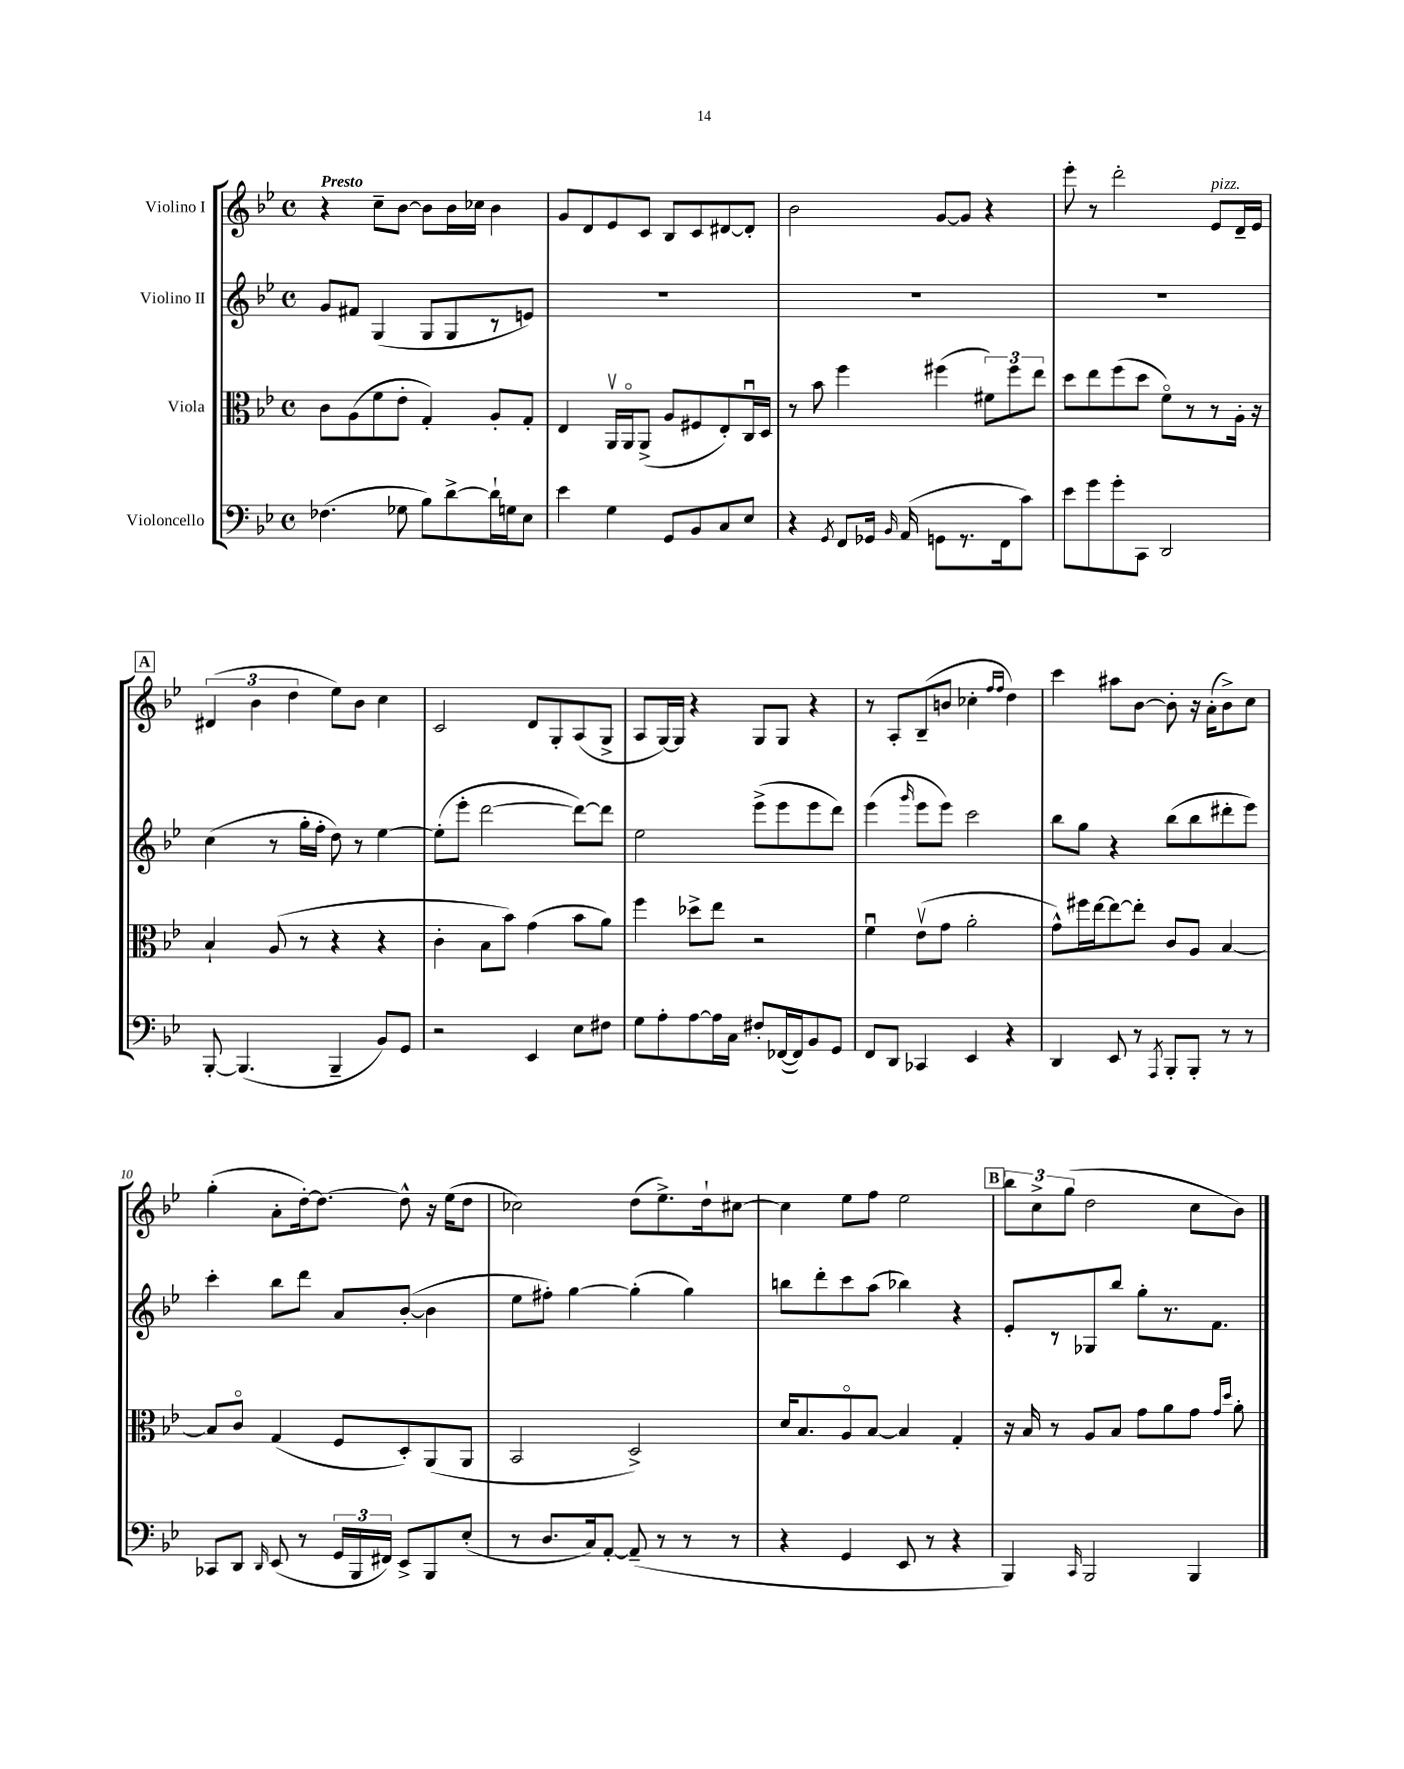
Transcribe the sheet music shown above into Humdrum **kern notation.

**kern	**kern	**kern	**kern
*staff4	*staff3	*staff2	*staff1
*clefF4	*clefC3	*clefG2	*clefG2
*k[b-e-]	*k[b-e-]	*k[b-e-]	*k[b-e-]
*M4/4	*M4/4	*M4/4	*M4/4
*met(c)	*met(c)	*met(c)	*met(c)
(4.F-\	8c\L	8g/L	4r
.	(8A\	8f#/J	.
.	8f\	(4G/	8cc~\L
8G-\	8e-'\J	.	[8b-\J
8B-\L)	4G'/)	8G/L	8b-\]L
[8d^\	.	8G/	16b-\L
.	.	.	16cc-\JJ
16d`\]L	8A'/L	8r	4b-\
16G\J	.	.	.
8E-\J	8G'/J	8e/J)	.
=	=	=	=
4e-\	4E-/	1r	8g/L
.	.	.	8d/
4G\	16AAv/LL	.	8e-/
.	16AAo/J	.	.
.	(8AA^/J	.	8c/J
8GG/L	8A/L	.	8B-/L
8BB-/	8F#/	.	8c/
8C/	8E-'/)	.	[8d#/
8E-/J	16Cu/L	.	8d#'/]J
.	16D/JJ	.	.
=	=	=	=
4r	8r	1r	2b-\
.	8b-\	.	.
8qGG/	.	.	.
8FF/L	4ff\	.	.
16GG-/Jk	.	.	.
16qqBB-/	.	.	.
(16AA/	.	.	.
8GG\L	(4ff#\	.	[8g/L
8.r	.	.	8g/]J
.	12f#\L)	.	4r
16FF\k	.	.	.
.	12ff#\	.	.
8c\J)	.	.	.
.	12ee-\J	.	.
=	=	=	=
8e-\L	8dd\L	1r	8eee-'\
8g\	8ee-\	.	8r
8g'\	(8ff\	.	2ddd'\
8CC\J	8dd\J	.	.
2DD/	8fo\L)	.	.
.	8r	.	.
.	8r	.	8e-/L
.	16A'\Jk	.	16d~/L
.	16r	.	16e-/JJ
=	=	=	=
[8BBB-'/	4B-`/	(4cc\	(6d#/
(4.BBB-/]	.	.	.
.	.	.	6b-\
.	(8A/	8r	.
.	.	.	6dd\
.	8r	16gg'\LL	.
.	.	16ff'\JJ	.
4BBB-~/	4r	8dd\)	8ee-\L)
.	.	8r	8b-\J
8BB-/L)	4r	[4ee-\	4cc\
8GG/J	.	.	.
=	=	=	=
2r	4c'\	(8ee-'\]L	2c/
.	.	8eee-'\J	.
.	8B-\L	[2ddd\	.
.	8b-\J)	.	.
4EE-/	(4g\	.	8d/L
.	.	.	8G'/
8E-\L	8b-\L	8ddd\_L)	(8A/
8F#\J	8a\J)	8ddd\]J	8G^/J
=	=	=	=
8G\L	4ff\	2ee-\	8A/L
8A'\	.	.	[16G/L)
.	.	.	16G/]JJ
[8A\	8dd-^\L	.	4r
16A\]L	8ee-\J	.	.
16C\JJ	.	.	.
8F#'/L	2r	(8eee-^\L	8G/L
([16FF-/L	.	8eee-\	8G/J
16FF-/]J)	.	.	.
8BB-/	.	8eee-\	4r
8GG/J	.	8ddd\J)	.
=	=	=	=
8FF/L	4fu\	(4eee-\	8r
8DD/J	.	.	8A'/L
.	.	16qqggg/	.
4CC-/	(8e-v\L	8eee-\L	(8B-~/
.	8g\J	8eee-\J)	8b/J
4EE-/	2a'\	2ccc\	4cc-'\
.	.	.	16qqff/LL
.	.	.	16qqff/JJ
4r	.	.	4dd\)
=	=	=	=
4DD/	8g^^\L)	8bb-\L	4ccc\
.	16ff#\L	8gg\J	.
.	[16ee-\J	.	.
8EE-/	8ee-\_	4r	8aa#\L
8r	8ee-'\]J	.	[8b-\J
8qAAA/	.	.	.
8BBB-'/L	8c/L	(8bb-\L	8b-'\]
8BBB-'/J	8A/J	8bb-\	16r
.	.	.	(16a'\LK
8r	[4B-/	8ddd#'\	8b-^\)
8r	.	8eee-\J)	8cc\J
=	=	=	=
8CC-/L	8B-/]L	4ccc'\	(4gg'\
8DD/J	8co/J	.	.
16qqDD/	.	.	.
(8EE-/	(4G/	8bb-\L	8a'\L
8r	.	8ddd\J	[16dd'\k)
.	.	.	8.dd\_J
24GG/LL	8F/L	8a/L	.
24BBB-/	.	.	.
24FF#/JJ)	.	.	.
8EE-^/L	8D'/)	([8b-'/J	8dd^^\]
8BBB-/	(8AA/	4b-\]	16r
.	.	.	(16ee-\LK
(8E-'/J	8AA/J	.	8dd\J
=	=	=	=
8r	2BB-/	8ee-\L	2cc-\)
8.D/L	.	8ff#'\J)	.
.	.	[4gg\	.
16C/k)	.	.	.
[8AA'/J	.	.	.
(8AA~/]	2D^/)	(4gg'\]	(8dd\L
8r	.	.	8.ee-^\)
8r	.	4gg\)	.
.	.	.	16dd`\k
8r	.	.	[8cc#\J
=	=	=	=
4r	16d/LK	8bb\L	4cc#\]
.	8.B-/	.	.
.	.	8ddd'\	.
4GG/	8Ao/	8ccc\	8ee-\L
.	[8B-/J	(8aa\J	8ff\J
8EE-/	4B-/]	4bb-\)	2ee-\
8r	.	.	.
4r	4G'/	4r	.
=	=	=	=
4BBB-/)	16r	8e-'/L	12bb-\L
.	16B-/	.	.
.	.	.	12cc^\
.	8r	8r	.
.	.	.	(12gg\J
16qqCC/	.	.	.
2BBB-/	8A/L	8G-/	2dd\
.	8B-/J	8bb-/J	.
.	8g\L	8gg'\L	.
.	8a\	8.r	.
4BBB-/	8g\J	.	8cc\L
.	.	8.f\J	.
.	16qqg/LL	.	.
.	16qqdd/JJ	.	.
.	8a'\	.	8b-\J)
==	==	==	==
*-	*-	*-	*-
